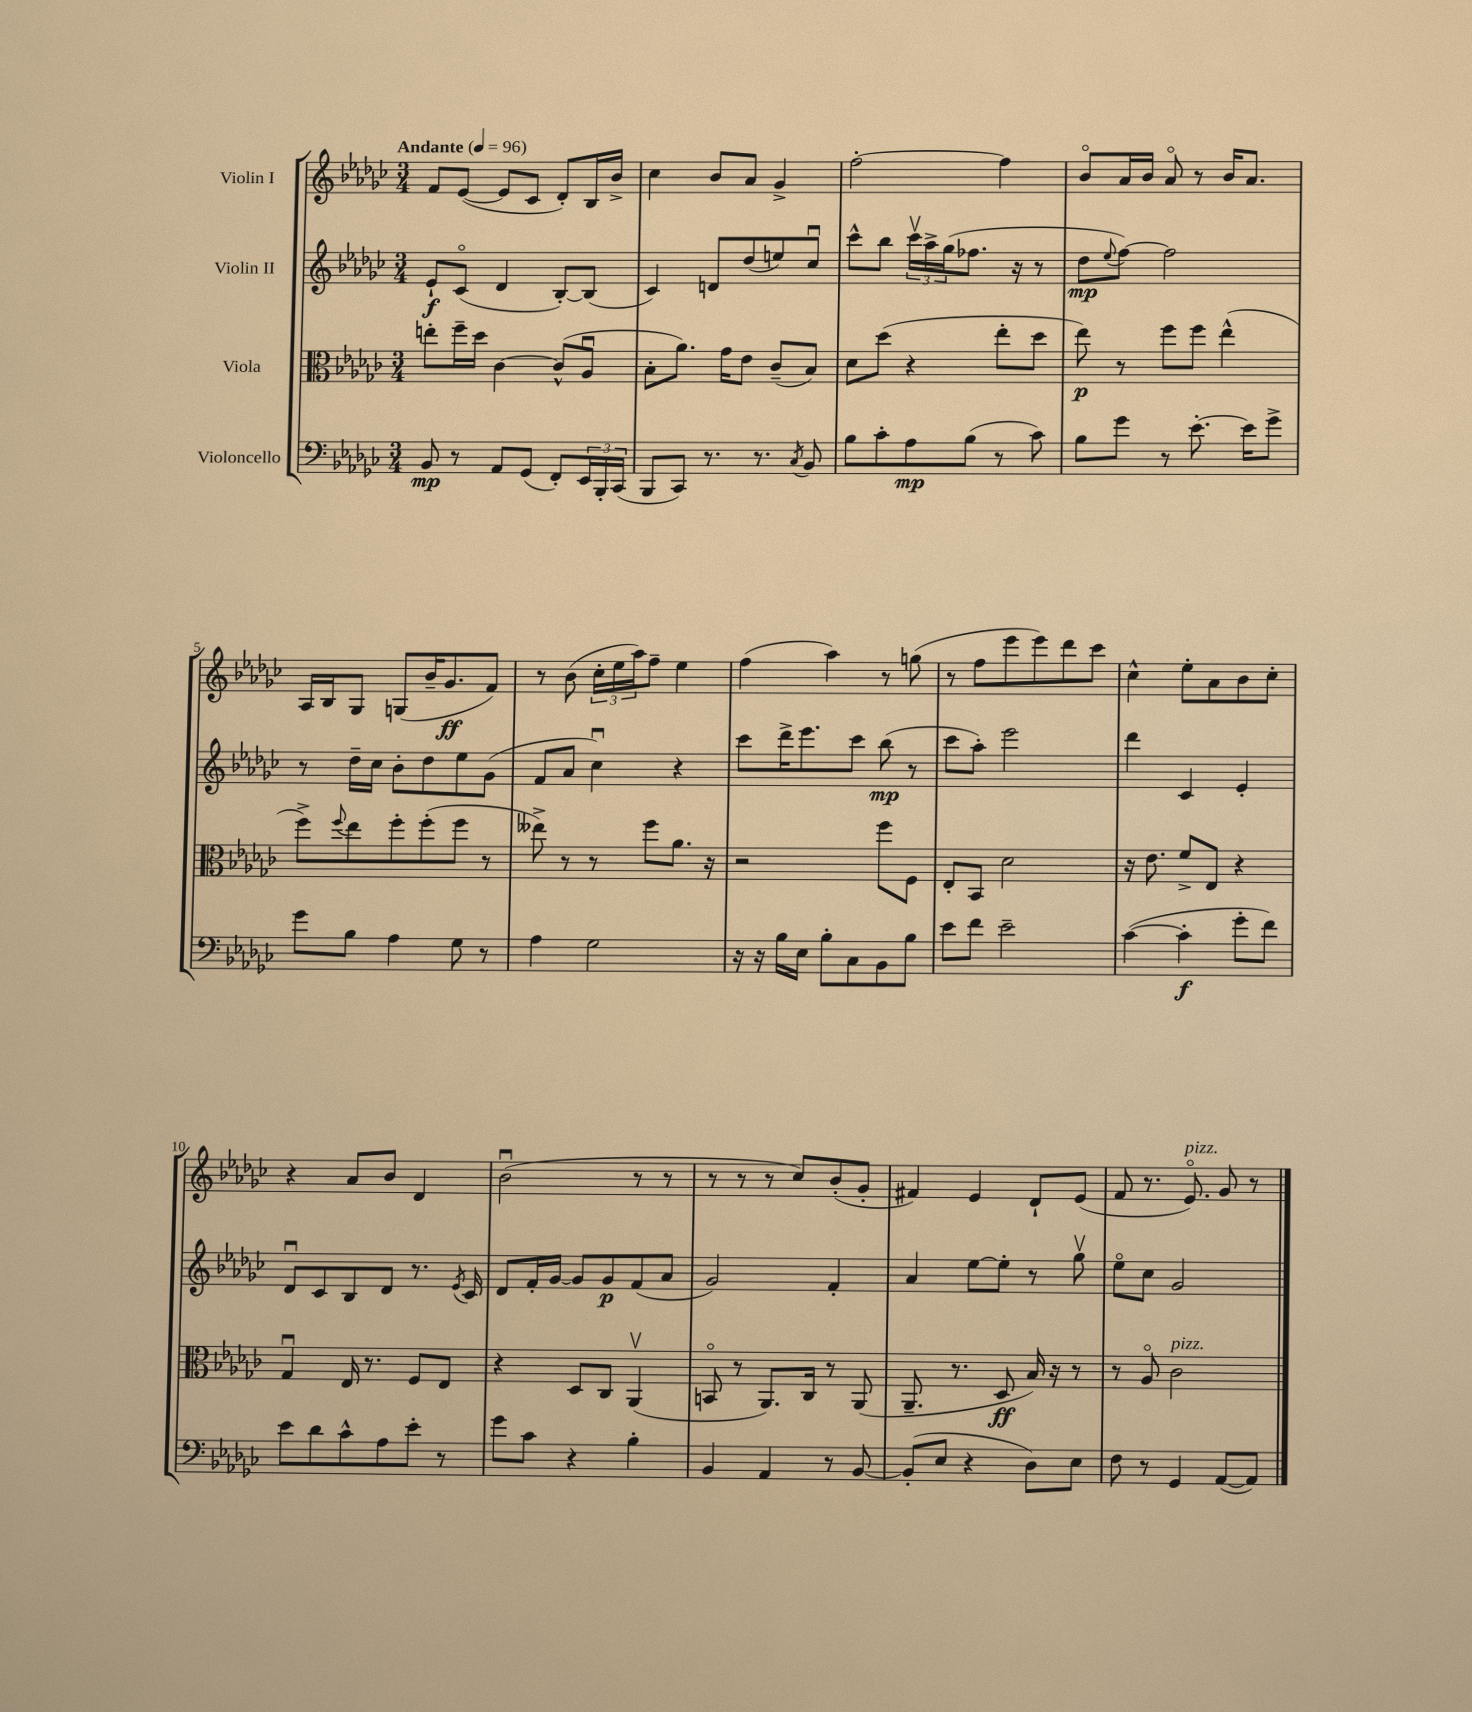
<<
\new StaffGroup <<
\new Staff = "s0" \with { instrumentName = "Violin I" } {
    \clef treble \key ges \major \numericTimeSignature \time 3/4 \tempo "Andante" 4 = 96
    f'8 ees'8~( ees'8 ces'8 des'8-.) bes16 bes'16-> |
    ces''4 bes'8 aes'8 ges'4-> |
    f''2~-. f''4 |
    bes'8\flageolet aes'16 bes'16 aes'8\flageolet r8 bes'16 aes'8. |
    aes16 bes16 ges8 g8( bes'16-- ges'8.\ff f'8) |
    r8 bes'8( \tuplet 3/2 { ces''16-. ees''16 aes''16) } f''8-- ees''4 |
    f''4( aes''4) r8 g''8( |
    r8 f''8 ees'''8 ees'''8) des'''8 ces'''8 |
    ces''4-^ ees''8-. aes'8 bes'8 ces''8-. |
    r4 aes'8 bes'8 des'4 |
    bes'2\downbow( r8 r8 |
    r8 r8 r8 ces''8) bes'8-.( ges'8-. |
    fis'4) ees'4 des'8-! ees'8( |
    f'8 r8. ees'8.\flageolet^\markup { \italic "pizz." }) ges'8 r8 \bar "|." |
}
\new Staff = "s1" \with { instrumentName = "Violin II" } {
    \clef treble \key ges \major \numericTimeSignature \time 3/4
    ees'8-!\f ces'8\flageolet( des'4 bes8~-.) bes8( |
    ces'4) d'8 des''8( e''8) ces''8\downbow |
    ces'''8-^ bes''8 \tuplet 3/2 { ces'''16\upbow aes''16-> ges''16( } fes''8. r16 r8 |
    des''8\mp \appoggiatura { ees''8 } f''8~) f''2 |
    r8 des''16-- ces''16 bes'8-. des''8 ees''8 ges'8( |
    f'8 aes'8 ces''4\downbow) r4 |
    ces'''8 des'''16-> ees'''8. ces'''8 bes''8\mp( r8 |
    ces'''8 aes''8-.) ees'''2 |
    des'''4 ces'4 ees'4-. |
    des'8\downbow ces'8 bes8 des'8 r8. \acciaccatura { ees'8 } ces'16 |
    des'8 f'16-. ges'16~ ges'8 ges'8\p f'8( aes'8 |
    ges'2) f'4-. |
    aes'4 ees''8~ ees''8-. r8 ges''8\upbow |
    ees''8\flageolet ces''8 ges'2 \bar "|." |
}
\new Staff = "s2" \with { instrumentName = "Viola" } {
    \clef alto \key ges \major \numericTimeSignature \time 3/4
    e''8-. f''16-- des''16 ces'4~ ces'8-^( aes8\downbow |
    bes8-. aes'8.) ges'16 ees'8 ces'8--( bes8) |
    des'8 des''8( r4 ees''8-. des''8 |
    ees''8\p) r8 f''8 f''8 ees''4-^( |
    f''8->) \appoggiatura { f''8 } ees''8 f''8-. f''8-.( f''8 r8 |
    eeses''8->) r8 r8 f''8 aes'8. r16 |
    r2 f''8 f8 |
    ees8-. bes,8 des'2 |
    r16 ees'8. f'8-> ees8 r4 |
    ges4\downbow ees16 r8. f8 ees8 |
    r4 des8 ces8 aes,4\upbow( |
    b,8\flageolet r8 aes,8.) ces16 r8 aes,8( |
    aes,8.-- r8. des8\ff bes16) r16 r8 |
    r8 aes8\flageolet ces'2^\markup { \italic "pizz." } \bar "|." |
}
\new Staff = "s3" \with { instrumentName = "Violoncello" } {
    \clef bass \key ges \major \numericTimeSignature \time 3/4
    bes,8\mp r8 aes,8 ges,8( f,8-.) \tuplet 3/2 { ees,16 bes,,16-. ces,16( } |
    bes,,8 ces,8) r8. r8. \acciaccatura { ces8 } bes,8 |
    bes8 ces'8-. aes8\mp bes8( r8 ces'8) |
    bes8 ges'8 r8 ees'8.~-. ees'16 ges'8-> |
    ges'8 bes8 aes4 ges8 r8 |
    aes4 ges2 |
    r16 r16 bes16 ees16 bes8-. ces8 bes,8 bes8 |
    ees'8 f'8 ees'2-- |
    ces'4~( ces'4-.\f ges'8-. f'8) |
    ees'8 des'8 ces'8-^ aes8 ees'8-. r8 |
    ges'8 ces'8 r4 bes4-. |
    bes,4 aes,4 r8 bes,8~ |
    bes,8-.( ees8 r4 des8) ees8 |
    f8 r8 ges,4 aes,8~( aes,8) \bar "|." |
}
>>
>>
